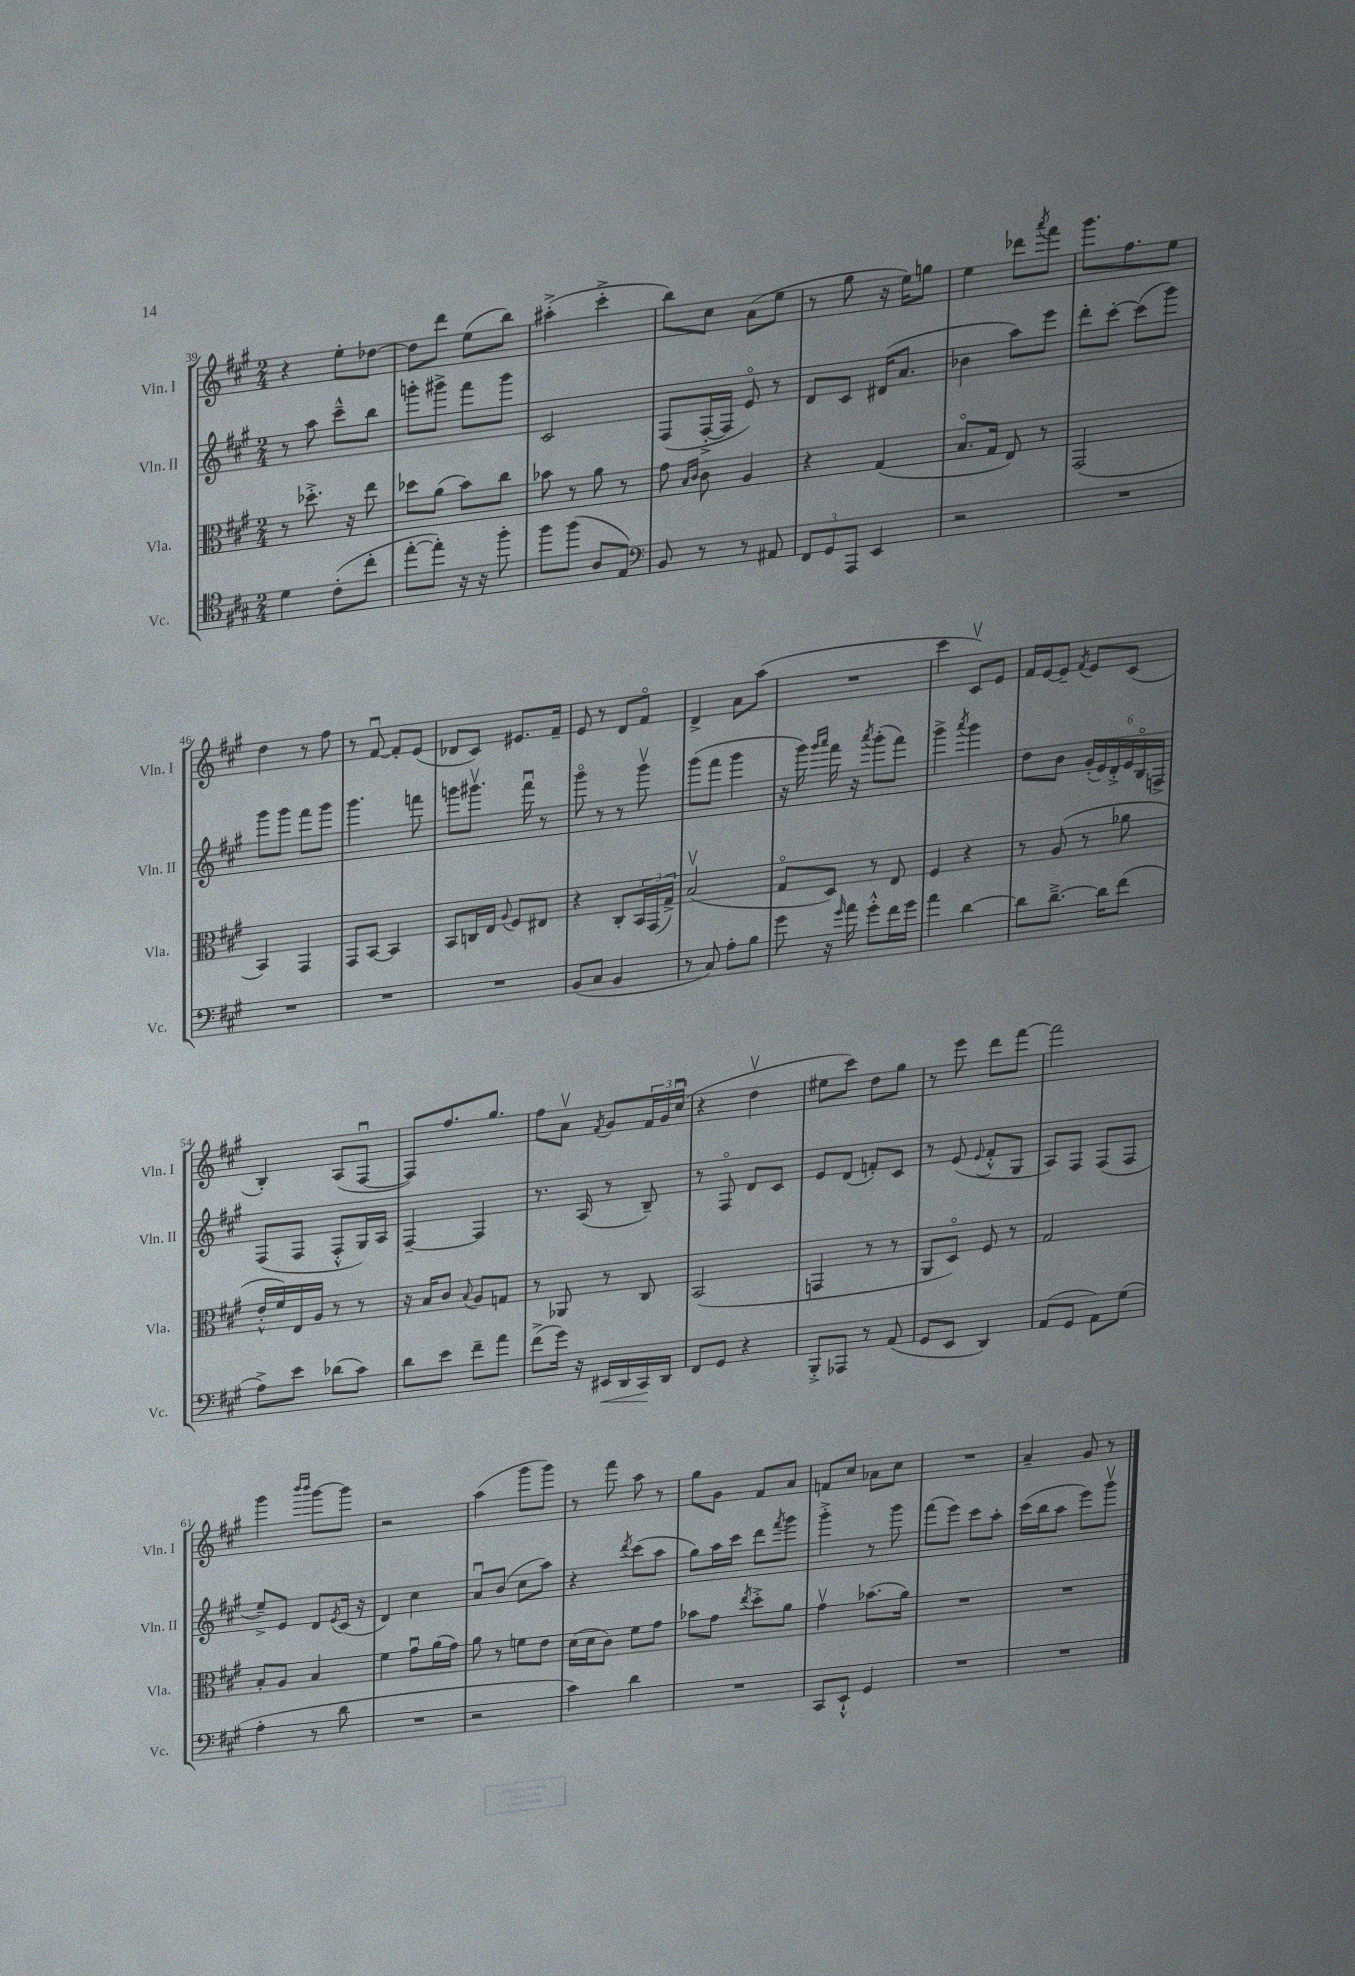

**kern	**kern	**kern	**kern
*staff4	*staff3	*staff2	*staff1
*clefC4	*clefC3	*clefG2	*clefG2
*k[f#c#g#]	*k[f#c#g#]	*k[f#c#g#]	*k[f#c#g#]
*M2/4	*M2/4	*M2/4	*M2/4
4d	8r	8r	4r
.	8.dd-'^	8aa	.
(8c#'	.	8ccc#~^^	8ee'
.	16r	.	.
8cc#'	8ee	8bb	[8dd-
=	=	=	=
[8ee'	8dd-	8ggg'	8dd-]
8ee'])	(8a	8ggg#^	8ddd
16r	8b)	8fff#	(8ee
16r	.	.	.
8ff#'	8cc#	8ggg#	8bb)
=	=	=	=
8ff#	8b-	2c#	(4aa#'^
(8ff#	8r	.	.
8A	8a	.	4ccc#'^
8E)	8r	.	.
=	=	=	=
*clefF4	*	*	*
8BB	8g#	(8F#	8bb)
.	16qqB	.	.
.	16qqc#	.	.
8r	8c#	[16F#'^	8cc#
.	.	16F#]	.
8r	4A	8eo)	(8a
8AA#	.	8r	8ee
=	=	=	=
12FF#	4r	8d	8r
12GG#	.	.	.
.	.	8c#	8gg#
12AAA	.	.	.
4EE	(4G#	(16d#	16r
.	.	8.a	16ee)
.	.	.	8gg
=	=	=	=
2r	8.Bo	4b-	4ee
.	16G#	.	.
.	8E)	8aa)	8ddd-
.	.	.	8qaaa
.	8r	8eee	8fff#
=	=	=	=
2r	(2GG#	8ddd'	8.ggg#
.	.	[8ccc#'	.
.	.	.	8.ff#
.	.	(8ccc#]	.
.	.	8ggg#)	8ee
=	=	=	=
2r	4BB)	8ggg#	4dd
.	.	8ggg#	.
.	4GG#	8fff#	8r
.	.	8ggg#	8ff#
=	=	=	=
2r	8GG#	4.ggg#	8r
.	[8BB	.	[8f#u
.	4BB]	.	8f#']
.	.	8fff	(8e
=	=	=	=
2r	8BB	8ggg	8d-
.	16C	8.ggg#v	8c#)
.	16E	.	.
.	8qqA	.	.
.	8F#	.	8.e#
.	.	16fff#u	.
.	8E#	8r	.
.	.	.	16f#~
=	=	=	=
(8BB	4r	8ggg#o	8e
8C#	.	8r	8r
4BB	8C#'	8r	8d
.	24BB	8ggg#v	8f#o
.	(24GG#	.	.
.	24G#^)	.	.
=	=	=	=
8r	(2Bv	(8ggg#	4d^
8C#)	.	8fff#	.
8A'	.	4ggg#	8a
8B	.	.	(8aa
=	=	=	=
8g#	8G#o	16r	2r
.	.	16ggg#)	.
.	.	16qqggg#	.
.	.	16qqaaa	.
16r	8D)	16fff#	.
16qqg#	.	.	.
16a	.	16r	.
.	.	8qaaa	.
8g#'^^	8r	(8ggg#'	.
16f#	8E	8fff#)	.
16g#	.	.	.
=	=	=	=
4a	4F#	4ggg#^	4ccc#
.	.	8qaaa	.
[4d	4r	4ggg#	8c#v)
.	.	.	8e
=	=	=	=
8d]	8r	8dd	16f#
.	.	.	[16e
[8.d~^	(8A	8b	8e~]
.	.	.	8qf#
.	8r	(24g#'	8e
.	.	24e)	.
16d]	.	.	.
.	.	24d'^	.
(8f#	8a-	24e	(8c#
.	.	24Bo	.
.	.	24F^	.
=	=	=	=
8A^)	16e'^^	(8F#	4B')
.	16f#)	.	.
8e	16E	8F#	.
.	16A	.	.
(8d-	8r	8F#'^^	(8A
8c#)	8r	16G#)	[8F#u
.	.	16A	.
=	=	=	=
8d	16r	[4F#~	8F#])
.	16B	.	.
8e	8c#	.	8.ff#
.	8qqB	.	.
8f#~	8A	4F#]	.
.	.	.	8.gg#
8a	8G	.	.
=	=	=	=
(8f#^	8r	8.r	8ff#
16g#)	8AA-	.	8av
16r	.	(16A	.
.	.	.	8qf#
16EE#	8r	8r	8g#
16DD	.	.	.
16CC#	8C#	8B~)	24f#
.	.	.	24g#
16DD	.	.	.
.	.	.	(24cc#u
=	=	=	=
8FF#	(2BB	8r	4r
8GG#	.	8F#o	.
4r	.	8d	4ddv
.	.	8c#	.
=	=	=	=
8BBB'^	4GG	8e	8ee#
8AAA-	.	(8d	8ccc#)
8r	8r	8f')	8dd
(8AA	8r	8c#	8gg#
=	=	=	=
8GG#	8AA	8r	8r
8EE	8Do)	(8e	8eee
.	.	8qqe	.
4DD)	8F#	8f#'^^	8ddd
.	8r	8G#	[8fff#
=	=	=	=
(8AA	2G#	8A)	2fff#]
8GG#	.	8F#	.
8AA)	.	(8F#	.
(8G#	.	8F#	.
=	=	=	=
4A'	8B'	8ee~^)	4ggg#
.	8A	8e	.
.	.	.	16qqbbb
.	.	.	16qqbbb
8r	4B	8d	[8ggg#
.	.	8qe	.
8d	.	(16c#	8ggg#]
.	.	16r	.
=	=	=	=
2r	4f#	4d)	2r
.	8g#u	4cc#	.
.	(16a	.	.
.	16g#)	.	.
=	=	=	=
2r	8a	8au	(4aa
.	8r	(8b	.
.	8f	8cc#	8ggg#
.	8e	8aa)	8ggg#)
=	=	=	=
4c#)	(16d	4r	8r
.	16d	.	.
.	8c#)	.	8fff#
.	.	8qddd	.
4d	8f#	(8ccc#	8aa
.	8g#	8aa	8r
=	=	=	=
2r	8b-	8gg#)	8gg#
.	8g#	16aa	8g#
.	.	16ccc#	.
.	8qee	.	.
.	8dd'^	8ddd	8f#
.	.	8qfff#	.
.	8a	8ggg#	8a
=	=	=	=
8CC#	4g#v	4ggg#'^	8f
8EE`^^	.	.	8cc#
4GG#	(8.b-	8r	8a-
.	.	8ggg#	8cc#
.	16a)	.	.
=	=	=	=
2r	2r	(8fff#	2r
.	.	8eee)	.
.	.	8ccc#	.
.	.	8aa'	.
=	=	=	=
2r	2r	(16ccc#	4a~
.	.	16bb	.
.	.	8aa	.
.	.	8eee)	8g#
.	.	8ggg#v	8r
==	==	==	==
*-	*-	*-	*-
